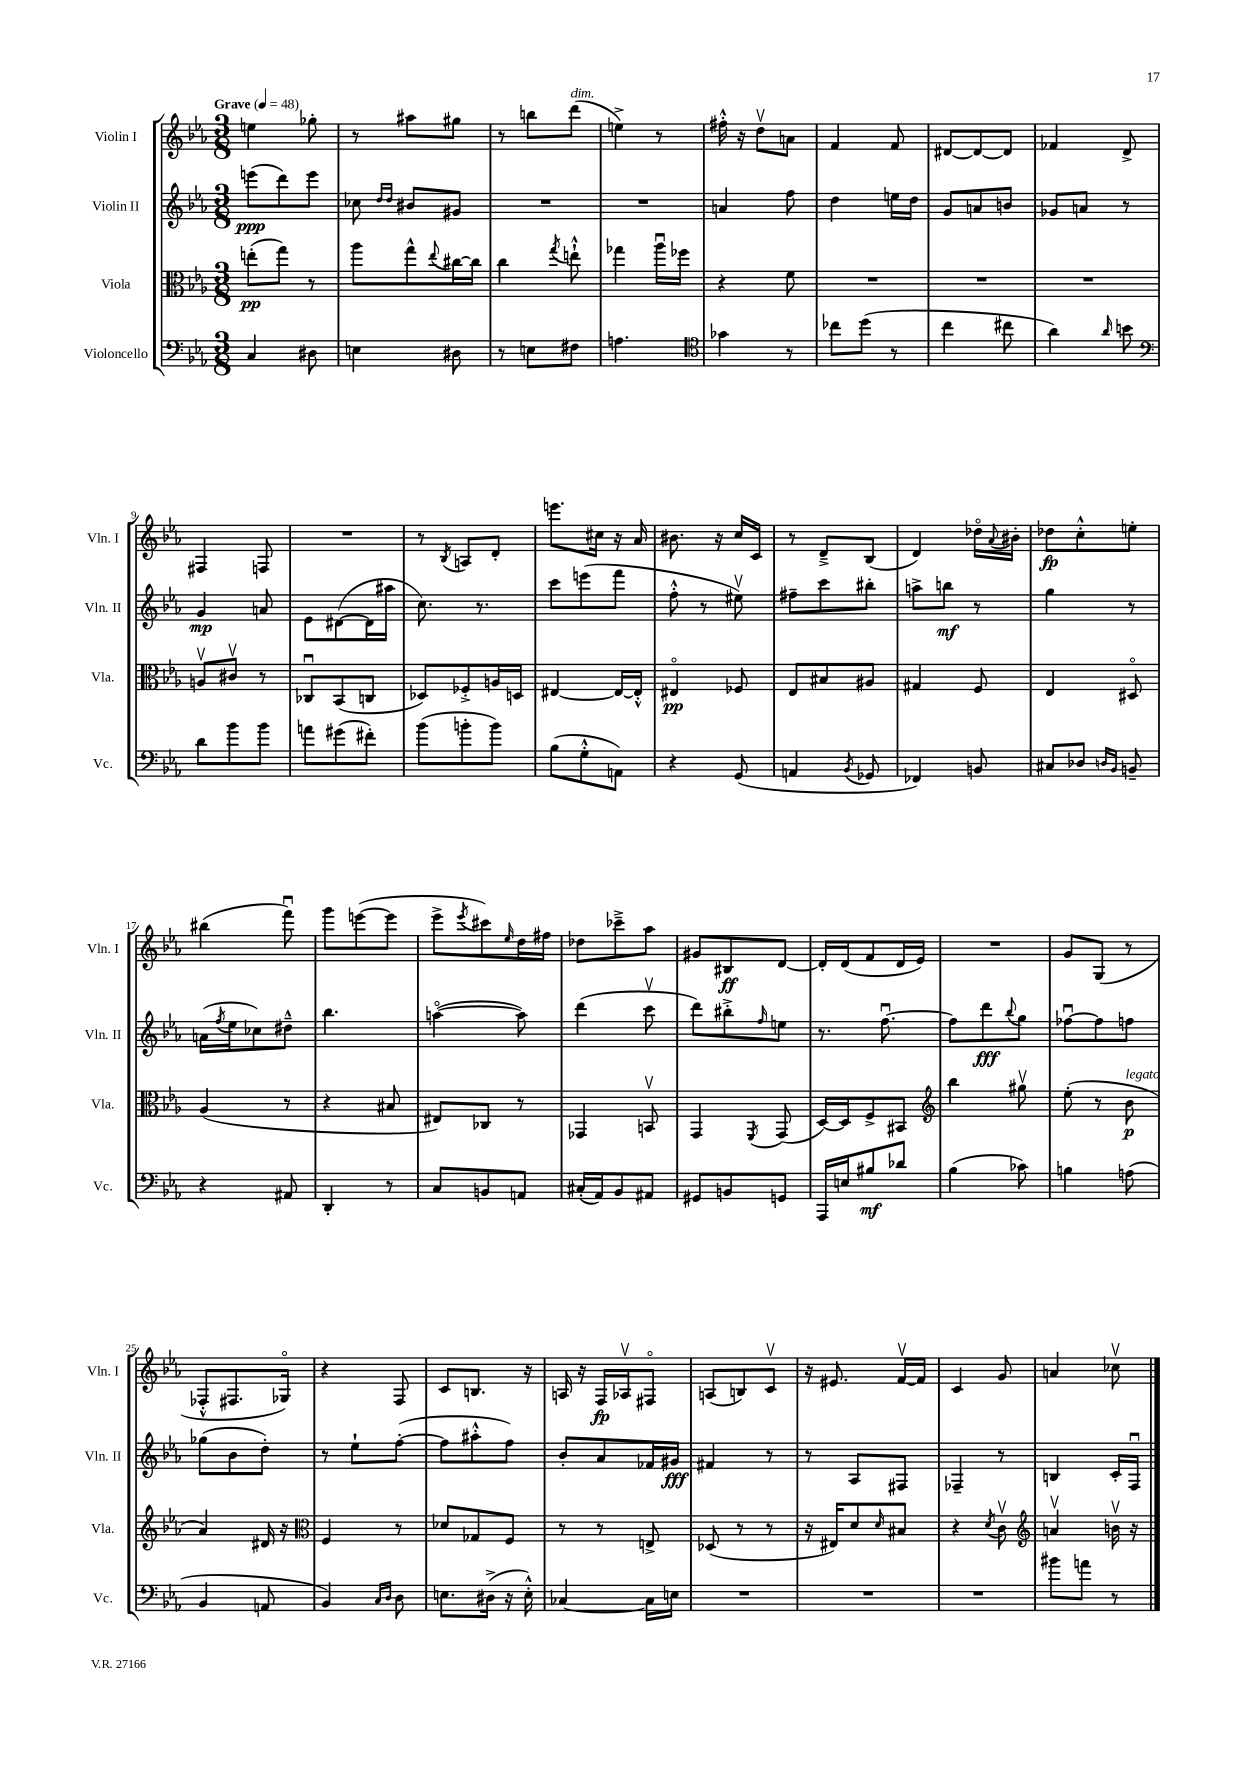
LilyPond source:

<<
\new StaffGroup <<
\new Staff = "s0" \with { instrumentName = "Violin I" shortInstrumentName = "Vln. I" } {
    \clef treble \key ees \major \numericTimeSignature \time 3/8 \tempo "Grave" 4 = 48
    e''4 ges''8-. |
    r8 ais''8 gis''8 |
    r8 b''8 d'''8^\markup { \italic "dim." }( |
    e''4->) r8 |
    fis''16-.-^ r16 d''8\upbow a'8 |
    f'4 f'8 |
    dis'8~ dis'8~ dis'8 |
    fes'4 d'8-> |
    fis4 f8 |
    R4. |
    r8 \acciaccatura { bes8 } a8 d'8-. |
    e'''8. cis''16 r16 aes'16 |
    bis'8. r16 c''16 c'16 |
    r8 d'8---> bes8( |
    d'4) des''16\flageolet \appoggiatura { aes'8 } bis'16-. |
    des''8\fp c''8-.-^ e''8-. |
    bis''4( f'''8\downbow) |
    g'''8 e'''8~( e'''8 |
    ees'''8-> \acciaccatura { ees'''8 } cis'''8) \grace { ees''16 } d''16 fis''16 |
    des''8 ces'''8---> aes''8 |
    gis'8 bis8\ff d'8~ |
    d'16-. d'16( f'8 d'16 ees'16) |
    R4. |
    g'8 g8( r8 |
    fes8-.-^ fis8. ges16\flageolet) |
    r4 f8 |
    c'8 b8. r16 |
    a16 r16 f16\fp aes16\upbow fis8\flageolet |
    a8( b8) c'8\upbow |
    r16 eis'8. f'16~\upbow f'16 |
    c'4 g'8 |
    a'4 ces''8\upbow \bar "|." |
}
\new Staff = "s1" \with { instrumentName = "Violin II" shortInstrumentName = "Vln. II" } {
    \clef treble \key ees \major \numericTimeSignature \time 3/8
    e'''8\ppp( d'''8) e'''8 |
    ces''8 \grace { d''16 d''16 } bis'8 gis'8 |
    R4. |
    R4. |
    a'4 f''8 |
    d''4 e''16 d''16 |
    g'8 a'8 b'8 |
    ges'8 a'8 r8 |
    g'4\mp a'8 |
    ees'8 dis'8~( dis'16 ais''16 |
    c''8.) r8. |
    c'''8 e'''8( f'''8 |
    f''8-.-^ r8 eis''8\upbow) |
    fis''8-- c'''8 bis''8-. |
    a''8-> b''8\mf r8 |
    g''4 r8 |
    a'16( \acciaccatura { f''8 } ees''16 ces''8) dis''8---^ |
    bes''4. |
    a''4~\flageolet( a''8) |
    d'''4( c'''8\upbow |
    d'''8) bis''8-.-> \grace { f''16 } e''8 |
    r8. f''8.~\downbow |
    f''8 d'''8\fff \appoggiatura { bes''8 } g''8 |
    fes''8~\downbow fes''8 f''8 |
    ges''8( bes'8 d''8-.) |
    r8 ees''8-! f''8~-.( |
    f''8 ais''8-.-^ f''8) |
    bes'8-. aes'8 fes'16 gis'16\fff |
    fis'4 r8 |
    r8 aes8 fis8 |
    fes4-- r8 |
    b4 c'16-. f16\downbow \bar "|." |
}
\new Staff = "s2" \with { instrumentName = "Viola" shortInstrumentName = "Vla." } {
    \clef alto \key ees \major \numericTimeSignature \time 3/8
    e''8-.\pp( g''8) r8 |
    aes''8 g''8-^ \appoggiatura { ees''8 } cis''16~ cis''16 |
    c''4 \acciaccatura { g''8 } e''8-!-^ |
    ges''4 aes''16\downbow fes''16 |
    r4 f'8 |
    R4. |
    R4. |
    R4. |
    a8\upbow cis'8\upbow r8 |
    ces8\downbow bes,8( c8 |
    des8) fes8-.-> a16 d16 |
    eis4~ eis16~ eis16-.-^ |
    eis4\flageolet\pp fes8 |
    ees8 bis8 ais8 |
    gis4 f8 |
    ees4 dis8\flageolet |
    aes4( r8 |
    r4 bis8 |
    eis8) ces8 r8 |
    ges,4 b,8\upbow |
    g,4 \acciaccatura { f,8 } g,8( |
    d16~) d16 f8-> bis,8 |
    \clef treble bes''4 gis''8\upbow |
    ees''8-.( r8 bes'8\p^\markup { \italic "legato" } |
    aes'4) dis'16 r16 |
    \clef alto f4 r8 |
    des'8 ges8 f8 |
    r8 r8 e8-> |
    des8( r8 r8 |
    r16 eis16) d'8 \grace { d'16 } bis8 |
    r4 \acciaccatura { d'8 } c'8\upbow |
    \clef treble a'4\upbow b'16\upbow r16 \bar "|." |
}
\new Staff = "s3" \with { instrumentName = "Violoncello" shortInstrumentName = "Vc." } {
    \clef bass \key ees \major \numericTimeSignature \time 3/8
    c4 dis8 |
    e4 dis8 |
    r8 e8 fis8 |
    a4. |
    \clef tenor ges'4 r8 |
    ces''8 d''8( r8 |
    c''4 cis''8 |
    aes'4) \grace { aes'16 } b'8 |
    \clef bass d'8 bes'8 bes'8 |
    a'8 gis'8( fis'8-.) |
    bes'8( b'8-. b'8) |
    bes8( g8-.-^ a,8) |
    r4 g,8( |
    a,4 \acciaccatura { bes,8 } ges,8 |
    fes,4) b,8 |
    cis8 des8 \grace { d16 bes,16 } b,8-- |
    r4 ais,8 |
    d,4-. r8 |
    c8 b,8 a,8 |
    cis16-.( aes,16) bes,8 ais,8 |
    gis,8 b,8 g,8 |
    aes,,16 e16 bis8\mf des'8 |
    bes4( ces'8) |
    b4 a8( |
    bes,4 a,8 |
    bes,4) \grace { c16 d16 } d8 |
    e8. dis16->( r16 e16-.-^) |
    ces4~ ces16 e16 |
    R4. |
    R4. |
    R4. |
    bis'8 a'8 r8 \bar "|." |
}
>>
>>
